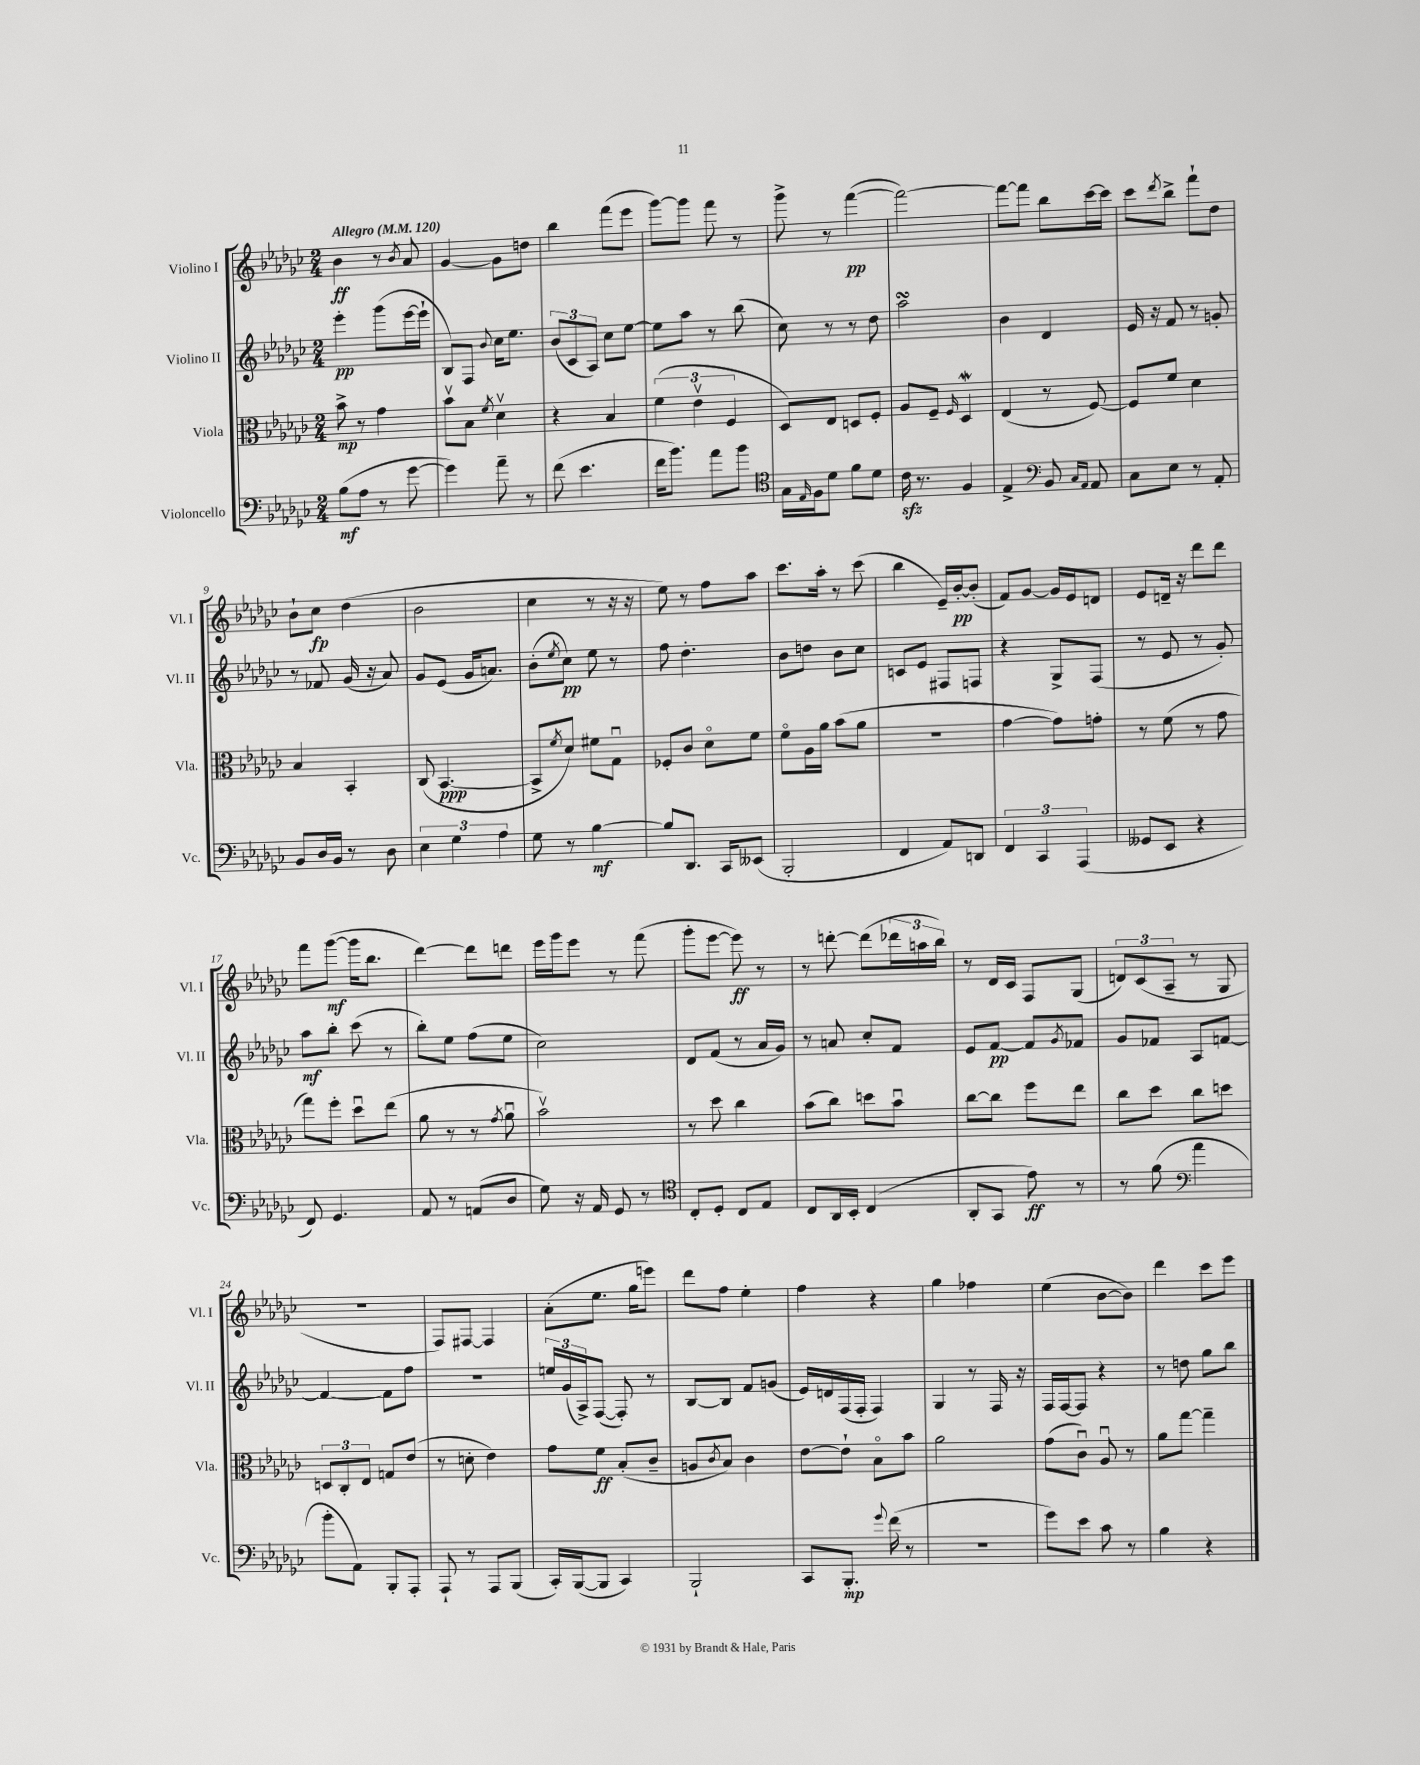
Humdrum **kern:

**kern	**dynam	**kern	**dynam	**kern	**dynam	**kern	**dynam
*part4	*part4	*part3	*part3	*part2	*part2	*part1	*part1
*staff4	*staff4	*staff3	*staff3	*staff2	*staff2	*staff1	*staff1
*I"Violoncello	*	*I"Viola	*	*I"Violino II	*	*I"Violino I	*
*I'Vc.	*	*I'Vla.	*	*I'Vl. II	*	*I'Vl. I	*
*clefF4	*	*clefC3	*	*clefG2	*	*clefG2	*
*k[b-e-a-d-g-c-]	*	*k[b-e-a-d-g-c-]	*	*k[b-e-a-d-g-c-]	*	*k[b-e-a-d-g-c-]	*
*M2/4	*	*M2/4	*	*M2/4	*	*M2/4	*
*MM120	*	*MM120	*	*MM120	*	*MM120	*
=1	=1	=1	=1	=1	=1	=1	=1
!	!	!	!	!	!	!LO:TX:a:B:t=Allegro	!
(8B-\L	mf	8b-^\	mp	4eee-'\	pp	4b-\	ff
8A-\J	.	8r	.	.	.	.	.
8r	.	4g-\	.	(8ggg-\L	.	8r	.
.	.	.	.	.	.	8qb-/	.
[8g-\	.	.	.	[16eee-\L	.	8a-/	.
.	.	.	.	16eee-`\JJ]	.	.	.
=2	=2	=2	=2	=2	=2	=2	=2
4g-\])	.	8b-v\L	.	8B-/L)	.	[4g-/	.
.	.	8B-\J	.	8F/J	.	.	.
.	.	8qf/	.	8qqb-/	.	.	.
8a-~\	.	4d-v\	.	16cc-\KL	.	8g-\L]	.
.	.	.	.	8.ee-\J	.	.	.
8r	.	.	.	.	.	8ddn\J	.
=3	=3	=3	=3	=3	=3	=3	=3
(8f\	.	4r	.	(12b-/L	.	4bb-\	.
.	.	.	.	12c-/	.	.	.
4.e-\	.	.	.	.	.	.	.
.	.	.	.	12A-/J)	.	.	.
.	.	4B-/	.	8cc-\L	.	(8fff\L	.
.	.	.	.	[8ee-\J	.	8eee-\J	.
=4	=4	=4	=4	=4	=4	=4	=4
16f\KL	.	(6f\	.	8ee-\L]	.	[8ggg-\L)	.
8.b-\J)	.	.	.	.	.	.	.
.	.	.	.	8aa-\J	.	8ggg-\J]	.
.	.	6e-v\	.	.	.	.	.
8a-\L	.	.	.	8r	.	8fff\	.
.	.	6F/	.	.	.	.	.
8b-\J	.	.	.	(8bb-\	.	8r	.
=5	=5	=5	=5	=5	=5	=5	=5
*clefC4	*	*	*	*	*	*	*
16G-\LL	.	8D-/L)	.	8cc-\)	.	8ggg-^\	.
16qqE-/	.	.	.	.	.	.	.
16F\J	.	.	.	.	.	.	.
8d-\J	.	8E-/J	.	8r	.	8r	.
8f\L	.	8Dn/L	.	8r	.	([4fff\	pp
8d-\J	.	8F'/J	.	8dd-\	.	.	.
=6	=6	=6	=6	=6	=6	=6	=6
16c-zz\	.	8A-/L	.	2aa-sSSS\	.	2fff\_)	.
8.r	.	.	.	.	.	.	.
.	.	8F~/J	.	.	.	.	.
.	.	16qqF/	.	.	.	.	.
4F/	.	4D-W/	.	.	.	.	.
=7	=7	=7	=7	=7	=7	=7	=7
4E-^/	.	(4E-/	.	4b-\	.	8fff\L_	.
.	.	.	.	.	.	8fff\J]	.
*clefF4	*	*	*	*	*	*	*
8BB-/	.	8r	.	4d-/	.	8bb-\L	.
16qqC-/LL	.	.	.	.	.	.	.
16qqAA-/JJ	.	.	.	.	.	.	.
8AA-/	.	[8F/)	.	.	.	[16ccc-\L	.
.	.	.	.	.	.	16ccc-\JJ]	.
=8	=8	=8	=8	=8	=8	=8	=8
8C-\L	.	8F/L]	.	16e-/	.	8ccc-\L	.
.	.	.	.	16r	.	.	.
.	.	.	.	.	.	8qddd-/	.
8E-\J	.	8f/J	.	8f/	.	8bb-^\J	.
8r	.	4d-\	.	8r	.	8fff`\L	.
8AA-'/	.	.	.	8gn'/	.	8dd-\J	.
!!LO:LB:g=z
=9	=9	=9	=9	=9	=9	=9	=9
8BB-/L	.	4B-/	.	8r	.	8b-`\L	.
16D-/L	.	.	.	8f-X/	.	8cc-\J	fp
16BB-/JJ	.	.	.	.	.	.	.
8r	.	4BB-'/	.	(16g-/	.	(4dd-\	.
.	.	.	.	16r	.	.	.
8D-\	.	.	.	8a-/)	.	.	.
=10	=10	=10	=10	=10	=10	=10	=10
6E-\	.	(8C-/	.	8g-/L	.	2b-\	.
.	.	[4.BB-/	ppp	(8e-/J	.	.	.
6G-\	.	.	.	.	.	.	.
.	.	.	.	16g-/KL	.	.	.
.	.	.	.	8.an/J)	.	.	.
6A-\	.	.	.	.	.	.	.
=11	=11	=11	=11	=11	=11	=11	=11
8G-\	.	8BB-^/L]	.	(8b-'\L	.	4cc-\	.
.	.	8qf/	.	8qee-/	.	.	.
8r	.	8d-/J)	.	8cc-\J)	pp	.	.
[4B-\	mf	8f#X\L	.	8ee-\	.	8r	.
.	.	8G-u\J	.	8r	.	16r	.
.	.	.	.	.	.	16r	.
=12	=12	=12	=12	=12	=12	=12	=12
8B-/L]	.	8F-X'/L	.	8ff\	.	8ee-\)	.
8.DD-/J	.	8c-/J	.	4.dd-'\	.	8r	.
.	.	8d-\L	.	.	.	8ff\L	.
16CC-/KL	.	.	.	.	.	.	.
(8EE--X/J	.	8f\J	.	.	.	8aa-\J	.
=13	=13	=13	=13	=13	=13	=13	=13
2BBB-'/	.	8f\L	.	8b-\L	.	8.ccc-\L	.
.	.	16A-\L	.	8ddn\J	.	.	.
.	.	16a-\JJ	.	.	.	16aa-'\Jk	.
.	.	(8b-\L	.	8b-\L	.	8r	.
.	.	8a-\J	.	8cc-\J	.	(8ccc-\	.
=14	=14	=14	=14	=14	=14	=14	=14
4FF/	.	2r	.	8cn/L	.	4bb-\	.
.	.	.	.	8e-/J	.	.	.
8AA-/L)	.	.	.	8F#X/L	.	16e-~/LL)	.
.	.	.	.	.	.	[16b-'/J	pp
8DDn/J	.	.	.	8Fn/J	.	(8b-'/J]	.
=15	=15	=15	=15	=15	=15	=15	=15
6FF/	.	[4g-\	.	4r	.	8f/L)	.
.	.	.	.	.	.	[8g-/J	.
6CC-/	.	.	.	.	.	.	.
.	.	8g-\L])	.	8G-^/L	.	16g-/LL]	.
.	.	.	.	.	.	16e-/J	.
(6AAA-/	.	.	.	.	.	.	.
.	.	8gn'\J	.	(8F/J	.	8dn/J	.
=16	=16	=16	=16	=16	=16	=16	=16
8GG--X/L	.	8r	.	8r	.	8e-/L	.
8EE-/J	.	(8f\	.	8e-/	.	16dn~/Jk	.
.	.	.	.	.	.	16r	.
4r	.	8r	.	8r	.	8ddd-\L	.
.	.	8g-\	.	8g-'/)	.	8ddd-\J	.
!!LO:LB:g=z
=17	=17	=17	=17	=17	=17	=17	=17
8FF/)	.	8gg-\L)	.	8aa-\L	mf	8fff\L	.
4.GG-/	.	8ff'\J	.	8bb-'\J	.	([8ggg-\J	mf
.	.	8dd-u\L	.	(8ccc-\	.	16ggg-\KL]	.
.	.	.	.	.	.	8.bb-\J	.
.	.	(8ee-\J	.	8r	.	.	.
=18	=18	=18	=18	=18	=18	=18	=18
8AA-/	.	8a-\	.	8bb-'\L)	.	[4ddd-\)	.
8r	.	8r	.	8ee-\J	.	.	.
(8AAn/L	.	8r	.	(8ff\L	.	8ddd-\L]	.
.	.	8qg-/	.	.	.	.	.
8D-/J	.	8a-u\	.	8ee-\J	.	8dddn\J	.
=19	=19	=19	=19	=19	=19	=19	=19
8G-\)	.	2b-v\)	.	2cc-\)	.	16eee-\LL	.
.	.	.	.	.	.	16ggg-\J	.
16r	.	.	.	.	.	8eee-\J	.
16AA-/	.	.	.	.	.	.	.
8GG-/	.	.	.	.	.	8r	.
8r	.	.	.	.	.	(8fff\	.
=20	=20	=20	=20	=20	=20	=20	=20
*clefC4	*	*	*	*	*	*	*
8C-'/L	.	8r	.	8d-/L	.	8ggg-'\L	.
8D-'/J	.	8dd-\	.	(8f/J	.	[8eee-\J	.
8C-/L	.	4cc-\	.	8r	.	8eee-\])	ff
8E-/J	.	.	.	16a-/LL	.	8r	.
.	.	.	.	16g-/JJ)	.	.	.
=21	=21	=21	=21	=21	=21	=21	=21
8C-/L	.	(8b-\L	.	8r	.	8r	.
16AA-/L	.	8cc-\J)	.	8an/	.	[8dddn'\	.
16BB-'/JJ	.	.	.	.	.	.	.
(4C-/	.	8ddn\L	.	8cc-'/L	.	(8ddd\L]	.
.	.	8b-u\J	.	8f/J	.	24ddd-X\L	.
.	.	.	.	.	.	24aan\	.
.	.	.	.	.	.	24bb-\JJ)	.
=22	=22	=22	=22	=22	=22	=22	=22
8AA-'/L	.	[8cc-\L	.	8e-/L	.	8r	.
8GG-/J	.	8cc-\J]	.	[8f/J	pp	16d-/LL	.
.	.	.	.	.	.	16c-/JJ	.
8e-\)	ff	8ff\L	.	8f/L]	.	8F/L	.
.	.	.	.	8qg-/	.	.	.
8r	.	8ee-\J	.	8f-X/J	.	(8G-/J	.
=23	=23	=23	=23	=23	=23	=23	=23
8r	.	8cc-\L	.	8g-/L	.	12dn/L)	.
.	.	.	.	.	.	(12c-/	.
(8f\	.	8dd-\J	.	8f-X/J	.	.	.
.	.	.	.	.	.	12A-~/J	.
*clefF4	*	*	*	*	*	*	*
4a-\	.	8cc-\L	.	8A-/L	.	8r	.
.	.	8ddn\J	.	[8fn/J	.	8G-/	.
!!LO:LB:g=z
=24	=24	=24	=24	=24	=24	=24	=24
8b-'\L	.	12Dn/L	.	4f/_	.	2r	.
.	.	12C-'/	.	.	.	.	.
8AA-\J)	.	.	.	.	.	.	.
.	.	12E-/J	.	.	.	.	.
8BBB-'/L	.	8Gn/L	.	8f\L]	.	.	.
8AAA-'/J	.	(8e-/J	.	8ff\J	.	.	.
=25	=25	=25	=25	=25	=25	=25	=25
8AAA-`/	.	8r	.	2r	.	8F/L)	.
8r	.	8dn'\	.	.	.	[8F#X/J	.
8AAA-/L	.	4e-\)	.	.	.	4F#/]	.
(8BBB-/J	.	.	.	.	.	.	.
=26	=26	=26	=26	=26	=26	=26	=26
16CC-'/LL)	.	8g-\L	.	24een/LL	.	(8a-'\L	.
.	.	.	.	(24g-/	.	.	.
([16BBB-/J	.	.	.	.	.	.	.
.	.	.	.	24A-^/J)	.	.	.
8BBB-/J]	.	8f\J	ff	([8F/J	.	8.ee-\J	.
4CC-/)	.	(8B-'/L	.	8F'/])	.	.	.
.	.	.	.	.	.	16gg-\KL	.
.	.	8c-~/J	.	8r	.	8eeen\J)	.
=27	=27	=27	=27	=27	=27	=27	=27
2BBB-`/	.	8An/L	.	[8B-/L	.	8ddd-\L	.
.	.	8qc-/	.	.	.	.	.
.	.	8B-/J)	.	8B-/J]	.	8ff\J	.
.	.	4c-\	.	8f/L	.	4ee-'\	.
.	.	.	.	(8gn/J	.	.	.
=28	=28	=28	=28	=28	=28	=28	=28
8CC-/L	.	[8e-\L	.	16e-/LL)	.	4ff\	.
.	.	.	.	16dn/	.	.	.
8.BBB-'/J	mp	8e-`\J]	.	(16F/	.	.	.
.	.	.	.	16F'/JJ	.	.	.
.	.	8B-\L	.	4F/)	.	4r	.
8qqg-/	.	.	.	.	.	.	.
(16f\	.	.	.	.	.	.	.
8r	.	8b-\J	.	.	.	.	.
=29	=29	=29	=29	=29	=29	=29	=29
2r	.	2a-\	.	4G-/	.	4gg-\	.
.	.	.	.	8r	.	4ff-X\	.
.	.	.	.	16F/	.	.	.
.	.	.	.	16r	.	.	.
=30	=30	=30	=30	=30	=30	=30	=30
8g-\L)	.	(8g-\L	.	16F/LL	.	(4ee-\	.
.	.	.	.	[16F/J	.	.	.
8e-\J	.	8c-u\J)	.	8F/J]	.	.	.
8c-\	.	8A-u/	.	4r	.	[8b-\L	.
8r	.	8r	.	.	.	8b-\J])	.
=31	=31	=31	=31	=31	=31	=31	=31
4B-\	.	8a-\L	.	8r	.	4ddd-\	.
.	.	[8gg-\J	.	8ddn\	.	.	.
4r	.	4gg-~\]	.	8gg-\L	.	8ccc-\L	.
.	.	.	.	8bb-\J	.	8eee-\J	.
==	==	==	==	==	==	==	==
*-	*-	*-	*-	*-	*-	*-	*-
